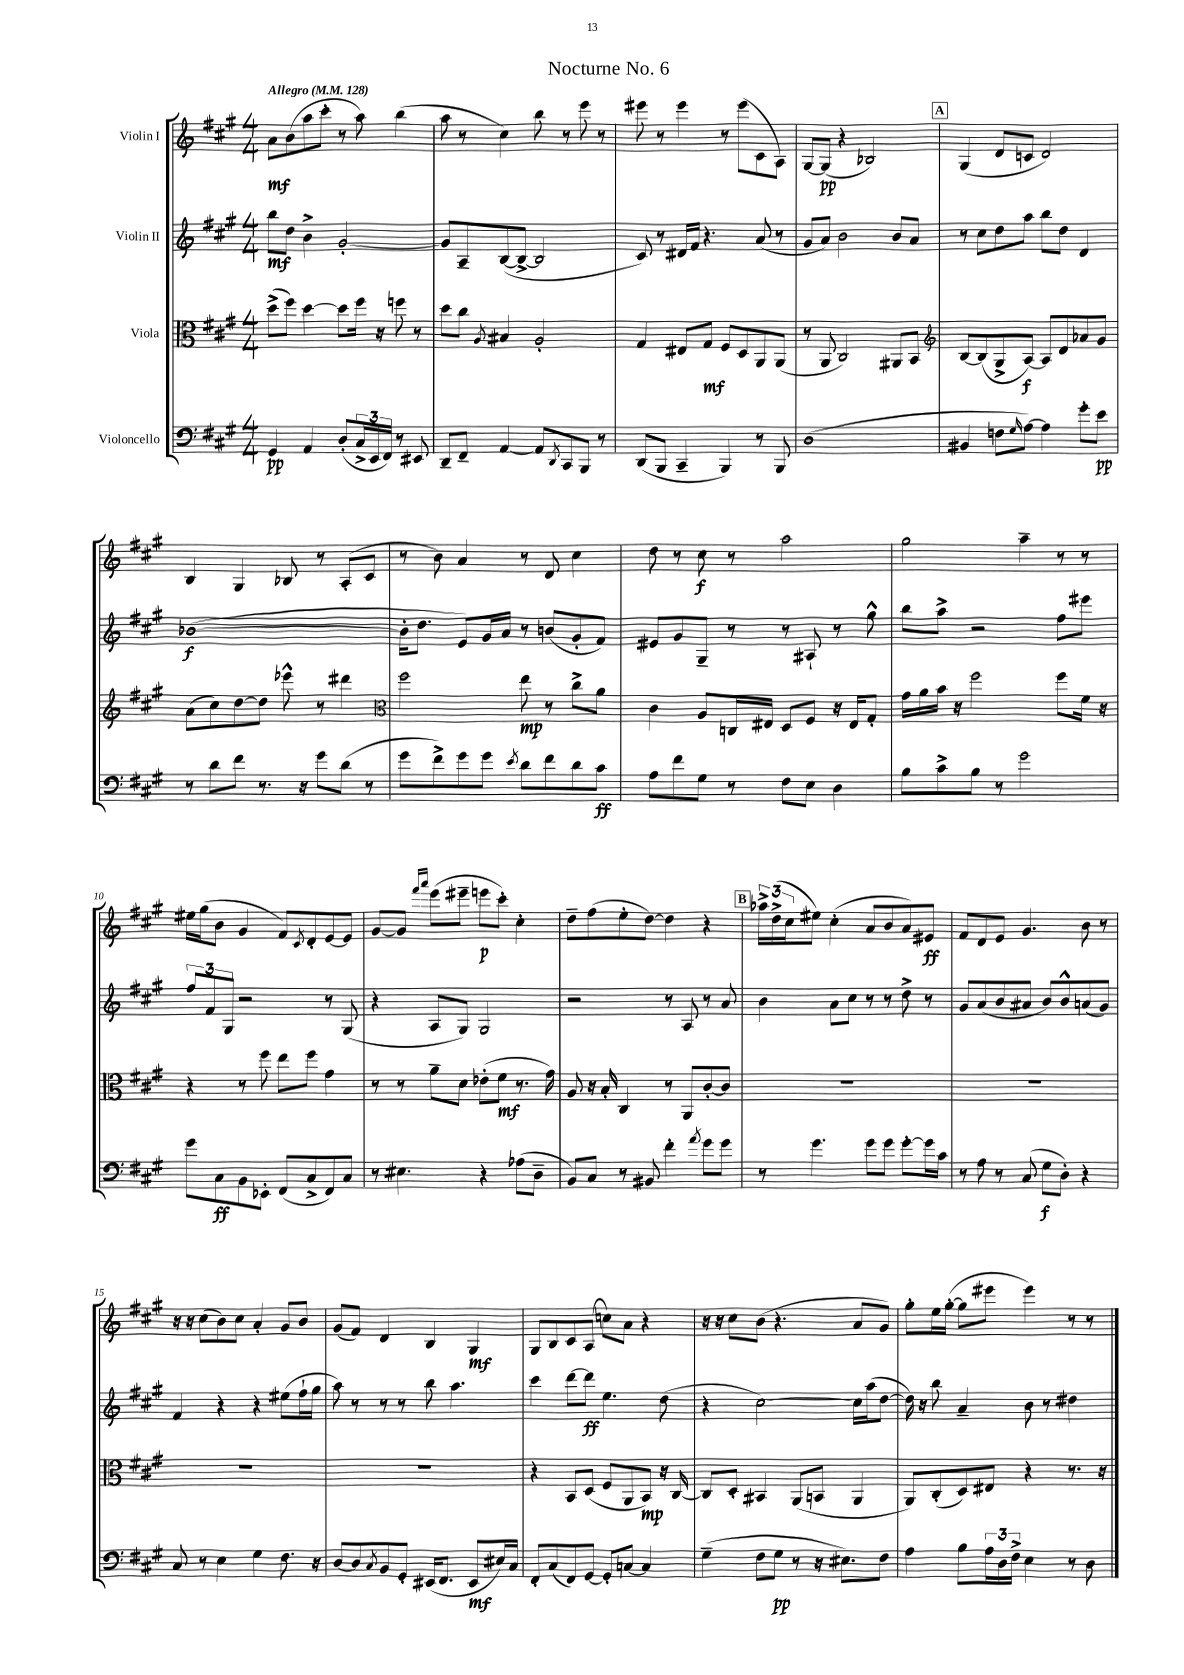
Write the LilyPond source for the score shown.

\header { title = "Nocturne No. 6" }
<<
\new StaffGroup <<
\new Staff = "s0" \with { instrumentName = "Violin I" } {
    \clef treble \key a \major \numericTimeSignature \time 4/4 \tempo "Allegro" 4 = 128
    a'8\mf b'8( a''8 cis'''8-. r8 a''8) b''4( |
    a''8 r8 cis''4) b''8 r8 e'''8 r8 |
    eis'''8 r8 eis'''4 r8 eis'''8( cis'8 a8) |
    gis8~ gis8\pp( r4 bes2) |
    \mark \markup { \box "A" } gis4( d'8 c'8 d'2) |
    b4 gis4 bes8 r8 a8-.( cis'8 |
    r8 b'8) a'4 r8 d'8 cis''4 |
    d''8 r8 cis''8\f r8 a''2 |
    gis''2 a''4-- r8 r8 |
    eis''16 gis''16( b'8 gis'4 fis'8) \acciaccatura { cis'8 } d'8-. e'8~ e'8 |
    gis'8~ gis'8 \grace { fis'''16 a'''16 } e'''8( eis'''8-- e'''8\p cis'''8-.) cis''4-. |
    d''8-- fis''8( e''8-. d''8~) d''4 r4 |
    \mark \markup { \box "B" } \tuplet 3/2 { aes''16-> d''16->( cis''16 } eis''8) cis''4-.( a'8 b'8 a'8) eis'8\ff |
    fis'8 d'8 e'8 gis'4. b'8 r8 |
    r16 r16 cis''8( b'8) cis''8 a'4-. gis'8 b'8 |
    gis'8( fis'8) d'4 b4 gis4\mf |
    gis8 b8 cis'8 a8( c''8) a'8 r4 |
    r16 r16 cis''8 b'8( r4. a'8 gis'8) |
    gis''8-. e''16 gis''16~-.( gis''8 eis'''8 eis'''4) r8 r8 \bar "|." |
}
\new Staff = "s1" \with { instrumentName = "Violin II" } {
    \clef treble \key a \major \numericTimeSignature \time 4/4
    b''8\mf d''8 b'4-> gis'2~-. |
    gis'8 a8-- b8~( b8~-> b2 |
    cis'8) r8 dis'16 fis'16 r4. a'8( r8 |
    gis'8 a'8) b'2 b'8 a'8 |
    \mark \markup { \box "A" } r8 cis''8 d''8 a''8 b''8 d''8 d'4 |
    bes'1~\f( |
    bes'16-. d''8. e'8) gis'16 a'16 r8 b'8( gis'8-. fis'8) |
    eis'8 gis'8 gis8-- r8 r8 ais8-! r8 gis''8-^ |
    b''8 a''8-> r2 fis''8 eis'''8 |
    \tuplet 3/2 { fis''8 fis'8 gis8 } r2 r8 gis8( |
    r4 a8 gis8) gis2 |
    r2 r8 a8 r8 a'8 |
    \mark \markup { \box "B" } b'4 a'8 cis''8 r8 r8 d''8-> r8 |
    gis'8 a'8( b'8 ais'8 b'8) b'8-^ a'8( gis'8) |
    fis'4 r4 r4 eis''8( fis''16-! gis''16 |
    a''8) r8 r8 r8 b''8 a''4. |
    cis'''4 d'''8~ d'''8\ff e''4. d''8( |
    r4 cis''2~) cis''16 a''16( d''8~ |
    d''16) r16 b''8 a'4-- b'8 r8 dis''4 \bar "|." |
}
\new Staff = "s2" \with { instrumentName = "Viola" } {
    \clef alto \key a \major \numericTimeSignature \time 4/4
    d''8->( fis''8) d''4~ d''8 fis''16 r16 f''8 r8 |
    d''8 cis''8 \acciaccatura { a8 } bis4 a2-. |
    gis4 eis8 gis8\mf fis8 d8 a,8 a,8( |
    r8 a,8 cis2) ais,8 b,8 |
    \mark \markup { \box "A" } \clef treble b8~ b8( gis8-> a8~\f) a8 d'8 aes'8 gis'8 |
    a'8( cis''8) d''8~ d''8 ees'''8-^ r8 dis'''4 |
    \clef alto fis''2 e''8\mp r8 cis''8-> a'8 |
    cis'4 a8 c16 eis16 d8 fis8 r16 eis16 gis8-. |
    gis'16 a'16 b'16 r16 fis''2 fis''8 fis'16 r16 |
    r4 r8 fis''8 e''8 fis''8 gis'4 |
    r8 r8 a'8-- d'8 ees'8-.( fis'8\mf r8. gis'16) |
    a8 r16 b16-. cis4 r8 a,8 cis'8~-. cis'8 |
    \mark \markup { \box "B" } R1 |
    R1 |
    R1 |
    R1 |
    r4 b,8 d8( fis8 a,8 b,8\mp) r16 cis16~ |
    cis8 d8-. bis,4 a,8( b,8 a,4 |
    a,8) cis8-.( d8) eis8 r4 r8. r16 \bar "|." |
}
\new Staff = "s3" \with { instrumentName = "Violoncello" } {
    \clef bass \key a \major \numericTimeSignature \time 4/4
    gis,4\pp a,4 d8-.( \tuplet 3/2 { cis16-> e,16 fis,16) } r8 eis,8 |
    d,8-- fis,8-- a,4~ a,8 \acciaccatura { d,8 } cis,8 b,,8 r8 |
    d,8( b,,8 cis,4-- b,,4) r8 b,,8 |
    d1( |
    \mark \markup { \box "A" } bis,4 f8 \grace { gis16 } a8~) a4 gis'8-. e'8\pp |
    r8 d'8 fis'8 r8. r16 gis'8 d'8( r8 |
    gis'8 fis'8->) gis'8 gis'8 \acciaccatura { e'8 } d'8 fis'8 d'8 cis'8\ff |
    a8 fis'8 gis8 r8 fis8 e8 d4 |
    b8 cis'8-> b8 r8 gis'2 |
    gis'8 cis8\ff b,8 ees,8-. fis,8( cis8-> fis,8) cis8 |
    r8 eis4. r4 aes8( d8-- |
    b,8) cis8 r8 bis,8 fis'4-. \acciaccatura { a'8 } gis'8 gis'8 |
    \mark \markup { \box "B" } r8 gis'4. gis'8 gis'8 gis'8~-. gis'16 cis'16 |
    r8 a8 r8 cis8( gis8\f d8-.) r4 |
    cis8 r8 e4 gis4 fis8. r16 |
    d8~ d8 \acciaccatura { cis8 } b,8 gis,8-. eis,16( fis,8. eis,8\mf eis16) cis16 |
    fis,8-. cis8( fis,8) gis,8~ gis,8-. c8~ c4 |
    gis4--( fis8 gis8\pp r8 r16 eis8.) fis8 |
    a4 b8 \tuplet 3/2 { a16 d16 fis16-> } e4 r8 d8 \bar "|." |
}
>>
>>
\layout { \context { \Score \override BarNumber.break-visibility = ##(#f #t #t) barNumberVisibility = #(every-nth-bar-number-visible 5) } }
